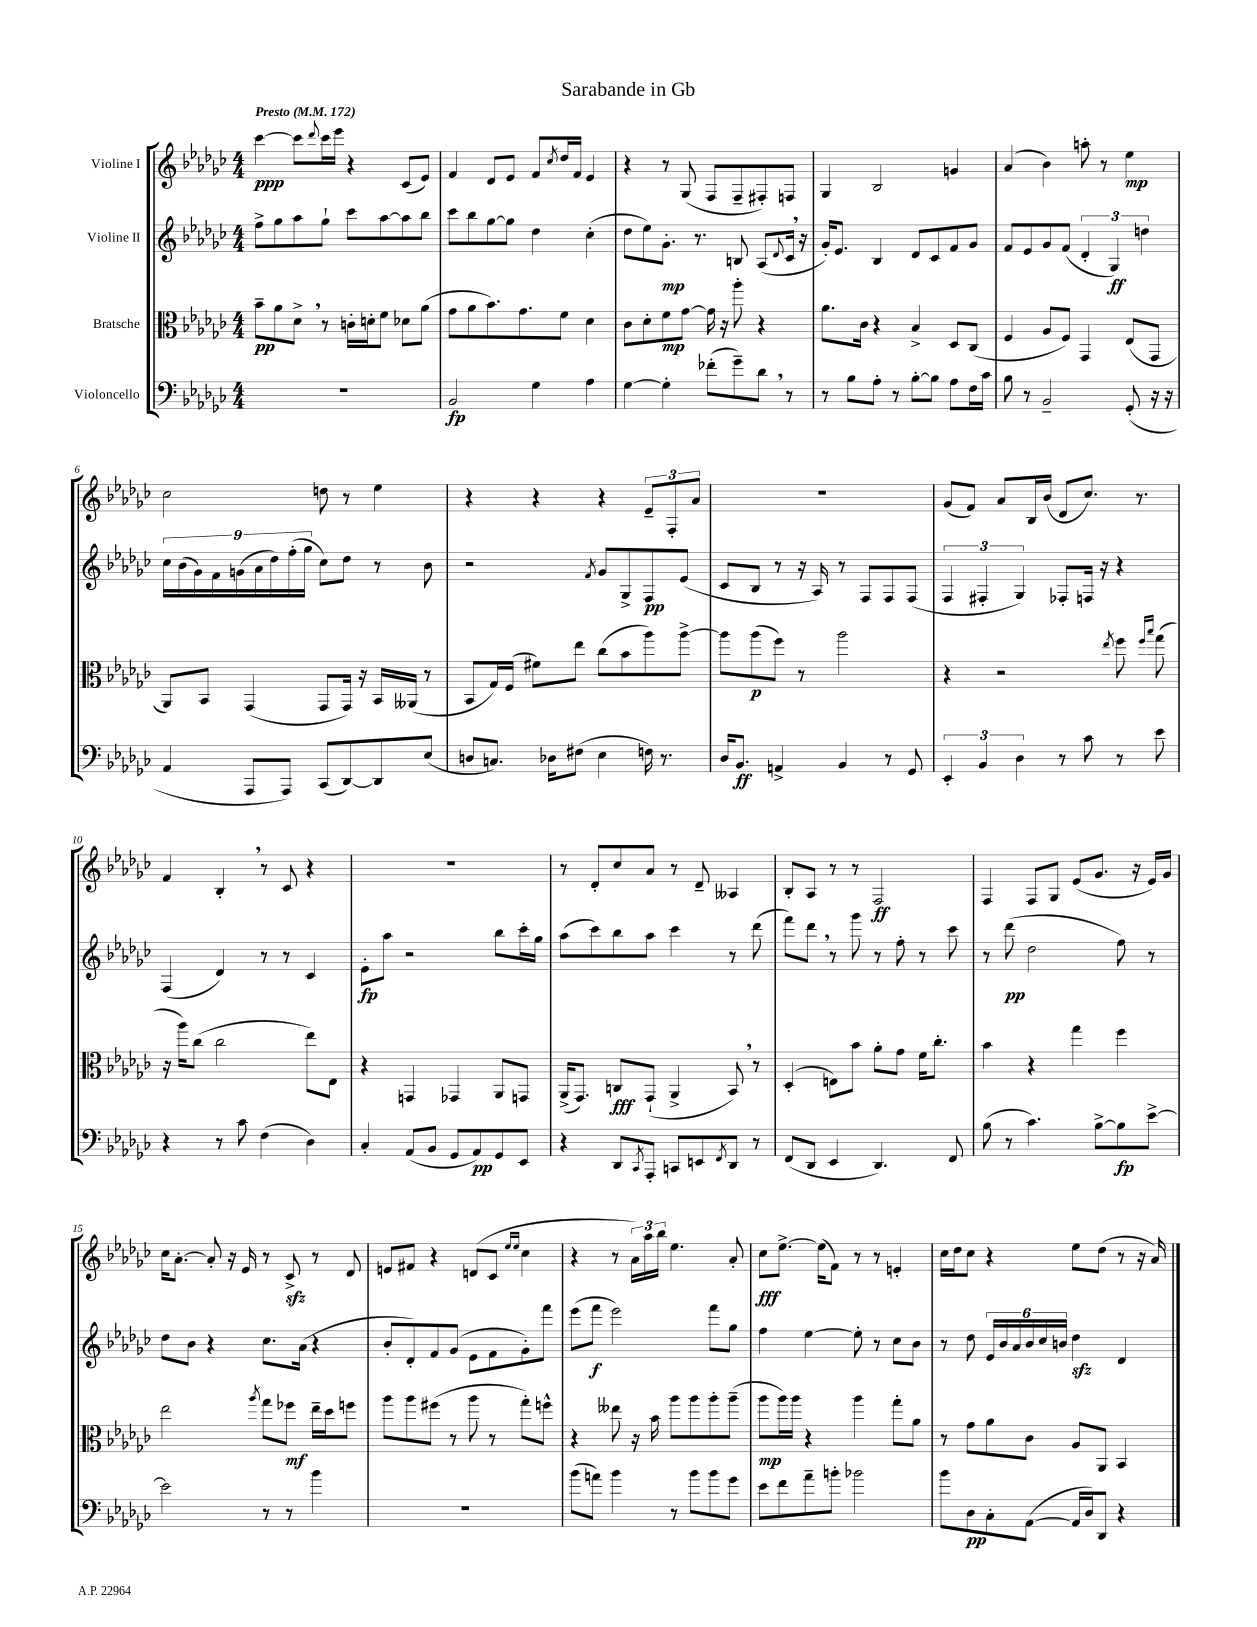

**kern	**kern	**kern	**kern
*staff4	*staff3	*staff2	*staff1
*clefF4	*clefC3	*clefG2	*clefG2
*k[b-e-a-d-g-c-]	*k[b-e-a-d-g-c-]	*k[b-e-a-d-g-c-]	*k[b-e-a-d-g-c-]
*M4/4	*M4/4	*M4/4	*M4/4
*MM172	*MM172	*MM172	*MM172
1r	8b-~\L	8ff^\L	[4ccc-\
.	8a-\	8gg-\	.
.	8d-^\J	8aa-\	8ccc-\]L
.	.	.	8qqddd-/
.	8r	8gg-`\J	16ccc-\L
.	.	.	16eee-\JJ
.	16c'\LL	8ccc-\L	4r
.	16d'\J	.	.
.	8f\J	[8aa-\	.
.	8d-\L	8aa-\]	(8c-/L
.	(8a-\J	8bb-\J	8e-/J)
=	=	=	=
2BB-/	8g-\L	8ccc-\L	4f/
.	8a-\	8bb-\	.
.	8.b-\)	[8gg-\	8d-/L
.	.	8gg-\]J	8e-/J
.	8.g-\	.	.
4G-\	.	4dd-\	8f/L
.	.	.	8qcc-/
.	8f\J	.	16dd-/L
.	.	.	16f/JJ
4A-\	4d-\	(4cc-'\	4e-/
=	=	=	=
[4G-\	8c-\L	8dd-\L	4r
.	8d-'\	8ee-\)	.
4G-'\]	8f\	8.g-'\J	8r
.	[8g-\J	.	(8G-/
.	.	8.r	.
(8f-'\L	16g-\]	.	8F/L
.	16r	.	.
8g-~\)	8aa-'\	8B/	8F~/
8d-\J	4r	(8A-/L	8F#'/)
.	.	8qqd-/	.
8r	.	16c-/Jk	8F/J
.	.	16r	.
=	=	=	=
8r	8.a-\L	16g-'/LK)	4G-/
.	.	8.e-/J	.
8B-\L	.	.	.
.	16c-\Jk	.	.
8A-'\J	4r	4B-/	2B-/
8r	.	.	.
[8B-'\L	4B-^/	8d-/L	.
8B-\]J	.	8c-/	.
8A-\L	8D-/L	8f/	4g/
16F\L	(8C-/J	8g-/J	.
16c-\JJ	.	.	.
=	=	=	=
8B-\	4F/	8f/L	(4a-/
8r	.	8e-/	.
2BB-~/	8A-/L	8g-/	4b-\)
.	8F/J)	(8f/J	.
.	4GG-/	6d-'/	8aa'\
.	.	.	8r
.	.	6G-/)	.
(8GG-'/	(8E-/L	.	4ee-\
.	.	6dd\	.
16r	8GG-/J	.	.
16r	.	.	.
=	=	=	=
4AA-/	8AA-/L)	18cc-\LL	2cc-\
.	.	(18b-\	.
.	.	18g-\)	.
.	8BB-/J	.	.
.	.	18f\	.
.	.	(18g\	.
8AAA-/L	(4GG-/	.	.
.	.	18a-\	.
.	.	18dd-\)	.
8AAA-/J)	.	.	.
.	.	(18ff'\	.
.	.	18gg-\JJ	.
(8CC-/L	8GG-/L	8cc-\L)	8dd\
[8DD-/)	16GG-/Jk)	8dd-\J	8r
.	16r	.	.
8DD-/]	16BB-/LL	8r	4ee-\
.	(16AA--/JJ	.	.
(8E-/J	8r	8b-\	.
=	=	=	=
8D/L	8BB-/L	2r	4r
8.C/J)	16G-/L)	.	.
.	(16F/JJ	.	.
.	8f#\L)	.	4r
16D-\LK	.	.	.
(8F#\J	8ee-\J	.	.
.	.	8qf/	.
4E-\	(8cc-\L	8g-/L	4r
.	8b-\	8G-^/	.
16F\)	8aa-\)	8F/	12e-~/L
8.r	.	.	.
.	.	.	12F'/
.	[8aa-^\J	(8e-/J	.
.	.	.	12a-/J
=	=	=	=
16D-/LK	8aa-\]L	8c-/L	1r
8.BB-/J	.	.	.
.	(8aa-\	8B-/J	.
4AA^/	8ff\J)	8r	.
.	8r	16r	.
.	.	16A-/)	.
4BB-/	2aa-\	8r	.
.	.	8F/L	.
8r	.	8F/	.
8GG-/	.	(8F/J	.
=	=	=	=
6EE-'/	4r	6F/	(8g-/L
.	.	.	8f/J)
6BB-/	.	6F#'/	.
.	2r	.	8a-/L
6D-\	.	6G-/)	.
.	.	.	16B-/L
.	.	.	(16b-/JJ
8r	.	8F-'/L	8d-/L
8c-\	.	16F/Jk	8.cc-/J)
.	.	16r	.
.	8qee-/	.	.
8r	8ff\	4r	.
.	.	.	8.r
.	16qqff/LL	.	.
.	16qqbb-/JJ	.	.
8e-\	(8gg-\	.	.
=	=	=	=
4r	16r	(4F/	4f/
.	16aa-\LK)	.	.
.	(8cc-\J	.	.
8r	2cc-\	4d-/)	4B-'/
8c-\	.	.	.
(4F\	.	8r	8r
.	.	8r	8c-/
4D-\)	8ee-\L)	4c-/	4r
.	8E-\J	.	.
=	=	=	=
4C-'/	4r	8e-'\L	1r
.	.	8aa-\J	.
(8AA-/L	4GG/	2r	.
8BB-/J	.	.	.
8GG-/L	4GG-/	.	.
8AA-/)	.	.	.
8GG-/	8AA-/L	8bb-\L	.
8EE-/J	8GG/J	16ccc-'\L	.
.	.	16gg-\JJ	.
=	=	=	=
4r	(16AA-^/LK	(8aa-\L	8r
.	8.GG-/J)	.	.
.	.	8ccc-\)	8d-'/L
8DD-/L	8C/L	8bb-\	8cc-/
8qCC-/	.	.	.
8AAA-'/J	(8GG-`/J	8aa-\J	8a-/J
8CC/L	4AA-^/	4ccc-\	8r
8EE/	.	.	8d-~/
8qFF/	.	.	.
8DD-/J	8BB-/)	8r	4A--/
8r	8r	(8ddd-\	.
=	=	=	=
(8FF/L	(4D-'/	8fff\L)	8B-'/L
8DD-/J	.	8ddd-\J	8A-/J
4EE-/	8E\L)	8r	8r
.	8b-\J	8ggg-\	8r
4.DD-/)	8a-'\L	8r	2F/
.	8g-\J	8ff'\	.
.	16f\LK	8r	.
.	8.cc-'\J	.	.
8FF/	.	8ccc-\	.
=	=	=	=
(8B-\	4b-\	8r	4F/
8r	.	(8ddd-\	.
4.c-\)	4r	2dd-\	8F/L
.	.	.	8G-/J
.	4gg-\	.	(8e-/L
[8B-^\L	.	.	8.g-/J
8B-\]	4ff\	8ff\)	.
.	.	.	16r
[8e-^\J	.	8r	16e-/LL)
.	.	.	16g-/JJ
=	=	=	=
2e-\]	2ee-\	8dd-\L	16cc-\LK
.	.	.	[8.a-'\J
.	.	8b-\J	.
.	.	4r	8a-'/]
.	.	.	16r
.	.	.	16e-/
.	8qaa-/	.	.
8r	8gg-\L	8.cc-\L	8r
8r	8ff-\J	.	8c-^/
.	.	(16a-\Jk	.
4b-\	16ee-~\LL	4r	8r
.	16dd-\J	.	.
.	8ff\J	.	8d-/
=	=	=	=
1r	8aa-\L	8b-'/L	8e/L
.	8aa-\	8d-'/)	8f#/J
.	(8ff#\J	8f/	4r
.	8r	(8g-/J	.
.	8aa-\	8e-\L	(8d/L
.	8r	8f\	8c-/J
.	.	.	16qqee-/LL
.	.	.	16qqee-/JJ
.	8gg-'\L)	8g-'\)	4cc-\
.	8ff^^\J	8fff\J	.
=	=	=	=
(8b-\L	4r	(8eee-\L	4r
8a\J)	.	8fff\J	.
4b-\	8ee--\	2eee-\)	8r
.	16r	.	24a-\LL)
.	.	.	24aa-\
.	16b-\	.	.
.	.	.	24bb-\JJ
8r	8aa-\L	.	4.ee-\
8b-\L	8aa-\	.	.
8b-\	8aa-'\	8fff\L	.
8g-\J	(8aa-~\J	8gg-\J	8a-'/
=	=	=	=
8e-\L	8aa-\L	4ff\	8cc-\L
8f\	16aa-\L)	.	[8.ee-^\J
.	16aa-\JJ	.	.
8a-~\	4r	[4ee-\	.
.	.	.	(16ee-\]LK
8b'\J	.	.	8f\J)
2b-\	4aa-\	8ee-'\]	8r
.	.	8r	8r
.	8gg-'\L	8cc-\L	4e'/
.	8a-\J	8b-\J	.
=	=	=	=
8b-\L	8r	8r	16cc-\LL
.	.	.	16dd-\J
8D-\	8g-\L	8dd-\	8cc-\J
8C-'\	8a-\	24e-/LL	4r
.	.	24b-/	.
.	.	24a-/	.
([8AA-\J	8c-\J	24b-/	.
.	.	24cc-/	.
.	.	24b/JJ	.
16AA-/]LL	8A-/L	4dd-\	8ee-\L
16D-/J)	.	.	.
8DD-/J	8AA-/J	.	(8dd-\J
4r	4BB-/	4d-/	8r
.	.	.	16r
.	.	.	16a-/)
==	==	==	==
*-	*-	*-	*-
